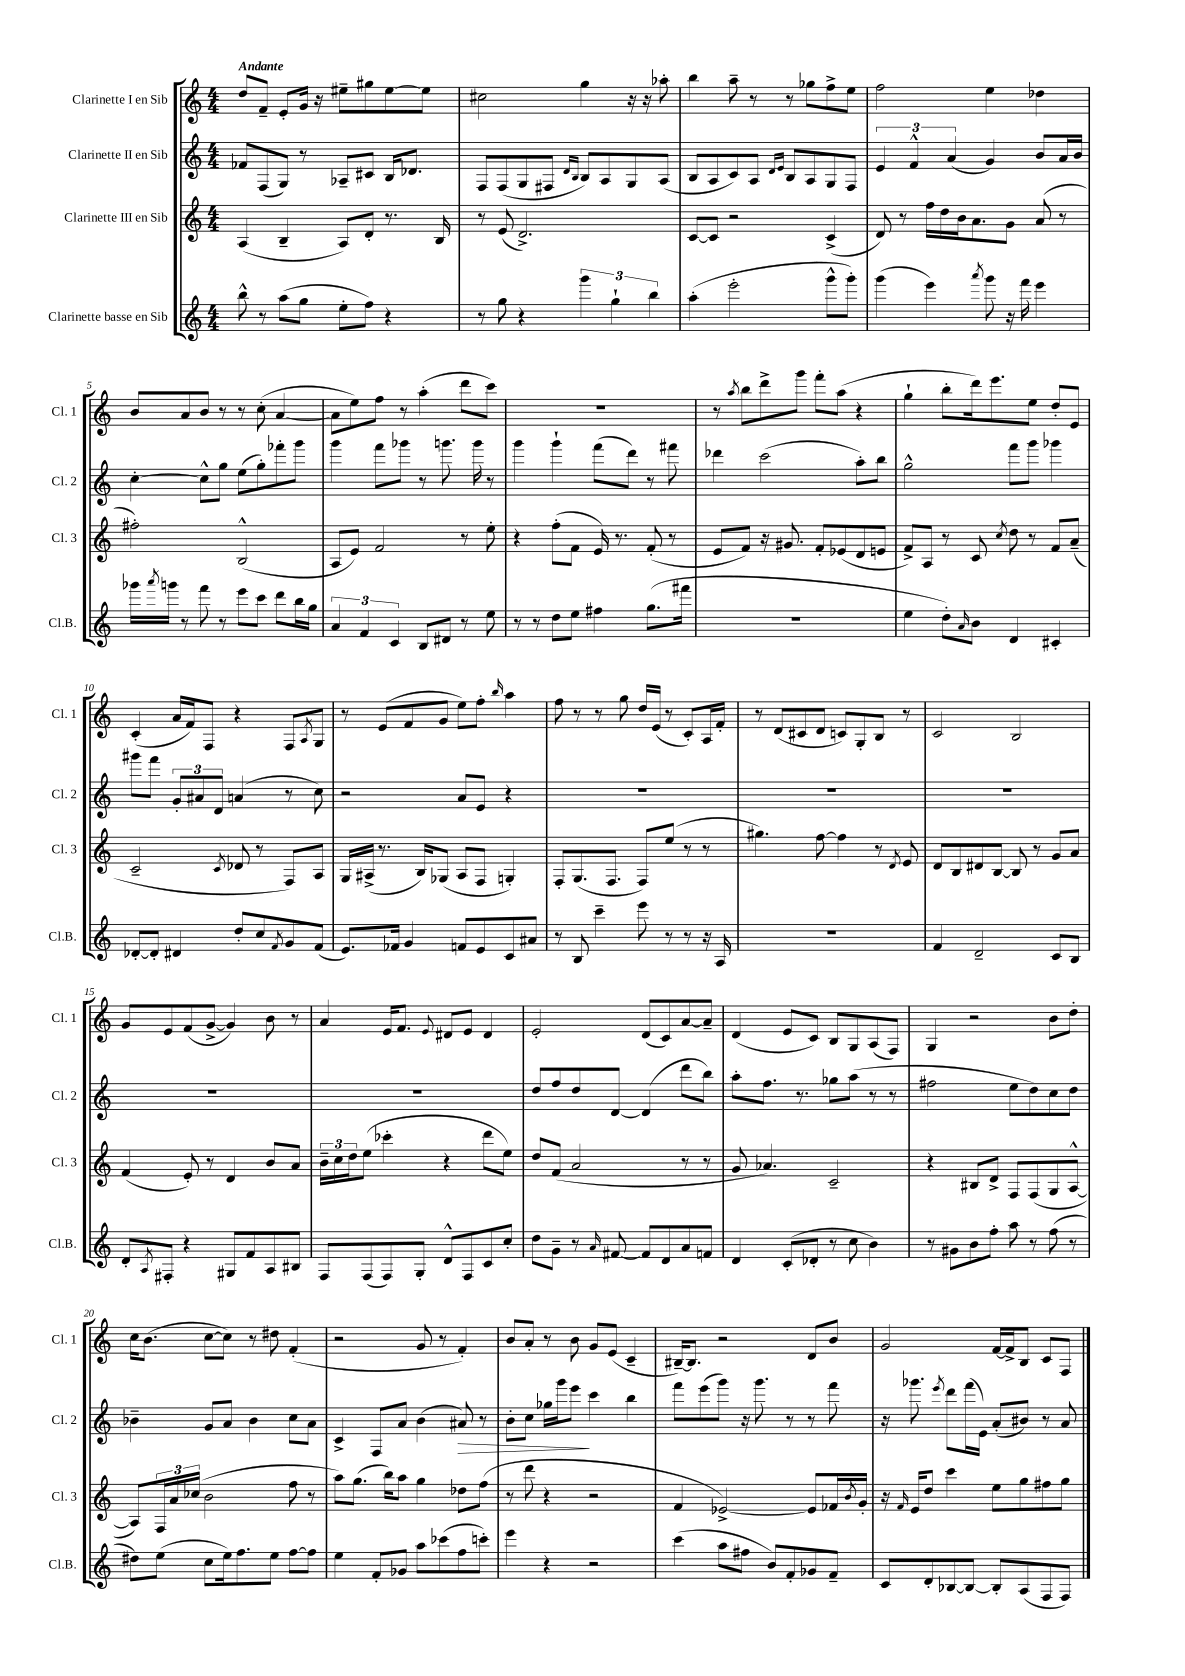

**kern	**kern	**kern	**dynam	**kern
*part4	*part3	*part2	*part2	*part1
*staff4	*staff3	*staff2	*staff2	*staff1
*I"Clarinette basse en Sib	*I"Clarinette III en Sib	*I"Clarinette II en Sib	*	*I"Clarinette I en Sib
*I'Cl.B.	*I'Cl. 3	*I'Cl. 2	*	*I'Cl. 1
*clefG2	*clefG2	*clefG2	*	*clefG2
*k[]	*k[]	*k[]	*	*k[]
*M4/4	*M4/4	*M4/4	*	*M4/4
=1	=1	=1	=1	=1
!	!	!	!	!LO:TX:a:B:t=Andante
8bb^^\	(4A/	8f-X/L	.	8dd/L
8r	.	(8F/	.	8f~/J
(8aa\L	4B~/	8G/J)	.	8e'/L
8gg\J	.	8r	.	16g/Jk
.	.	.	.	16r
8ee'\L	8A/L)	8A-X~/L	.	8ee#X~\L
8ff\J)	8d'/J	8c#X/J	.	8gg#X\
4r	8.r	16B/KL	.	[8ee#\
.	.	8.d-X/J	.	.
.	.	.	.	8ee#\J]
.	16B/	.	.	.
=2	=2	=2	=2	=2
8r	8r	8F/L	.	2cc#X\
8gg\	(8e/	(8F/	.	.
4r	2.d^/)	8G/	.	.
.	.	8F#X/J	.	.
.	.	16qqd/LL	.	.
.	.	16qqB/JJ	.	.
6ggg\	.	8B/L)	.	4gg\
.	.	8A/	.	.
6gg`\	.	.	.	.
.	.	8G/	.	16r
.	.	.	.	16r
6bb\	.	.	.	.
.	.	(8A/J	.	8aa-X'\
=3	=3	=3	=3	=3
(4aa'\	[8c/L	8B/L	.	4bb\
.	8c/J]	8A/	.	.
2eee'\	2r	8c/)	.	8aa~\
.	.	8A/J	.	8r
.	.	16qqd/LL	.	.
.	.	16qqe/JJ	.	.
.	.	8B/L	.	8r
.	.	8A/	.	8gg-X\L
8ggg^^\L	(4c^/	8G/	.	8ff^\
8ggg'\J)	.	8F/J	.	8ee\J
=4	=4	=4	=4	=4
(4ggg\	8d/)	6e/	.	2ff\
.	8r	.	.	.
.	.	6f^^/	.	.
4eee\)	16ff\LL	.	.	.
.	16dd\	.	.	.
.	.	(6a/	.	.
.	16b\J	.	.	.
.	8.a\	.	.	.
8qaaa/	.	.	.	.
8ggg\	.	4g/)	.	4ee\
16r	8g\J	.	.	.
16fff\	.	.	.	.
4eee\	(8a/	8b/L	.	4dd-X\
.	8r	16a/L	.	.
.	.	16b/JJ	.	.
!!LO:LB:g=z
=5	=5	=5	=5	=5
16ggg-X\LL	2ff#X'\)	[4cc'\	.	8b/L
8qaaa/	.	.	.	.
16gggn\JJ	.	.	.	.
8r	.	.	.	8a/
8fff\	.	8cc^^\L]	.	8b/J
8r	.	8gg\J	.	8r
8eee\L	(2B^^/	(8ee\L	.	8r
8ccc\J	.	8gg'\)	.	(8cc'\
8ddd\L	.	8fff-X'\	.	[4a/
16bb\L	.	8ggg\J	.	.
16gg\JJ	.	.	.	.
=6	=6	=6	=6	=6
6a/	8A/L	4ggg\	.	8a\L]
.	8e/J)	.	.	8ee\)
6f/	.	.	.	.
.	2f/	8fff\L	.	8ff\J
6c/	.	.	.	.
.	.	8ggg-X\J	.	8r
8B/L	.	8r	.	(4aa'\
8d#X/J	.	8.gggn\	.	.
8r	8r	.	.	8ddd\L
.	.	16ggg\	.	.
8ee\	8ee'\	8r	.	8ccc\J)
=7	=7	=7	=7	=7
8r	4r	4ggg\	.	1r
8r	.	.	.	.
8dd\L	(8ff'\L	4ggg`\	.	.
8ee\J	8f\J	.	.	.
4ff#X\	16e/)	(8fff\L	.	.
.	8.r	.	.	.
.	.	8ddd\J)	.	.
(8.gg\L	(8f'/	8r	.	.
.	8r	8fff#X\	.	.
16fff#X\Jk	.	.	.	.
=8	=8	=8	=8	=8
1r	8e/L	4ddd-X\	.	8r
.	.	.	.	8qaa/
.	8f/J)	.	.	8bb\L
.	16r	(2ccc\	.	8ddd^\
.	8.g#X/	.	.	.
.	.	.	.	8ggg\J
.	8f'/L	.	.	8fff'\L
.	(8e-X/	.	.	(8aa\J
.	8d/	8aa'\L)	.	4r
.	8en/J	8bb\J	.	.
=9	=9	=9	=9	=9
4ee\	8f^/L)	2gg^^\	.	4gg`\
.	8A/J	.	.	.
8dd'\L)	8r	.	.	8bb'\L
16qqa/	.	.	.	.
8b\J	8c/	.	.	16ddd\k)
.	.	.	.	8.eee\
.	8qcc/	.	.	.
4d/	8dd\	8fff\L	.	.
.	8r	8ggg\J	.	8ee\J
4c#X'/	8f/L	4ggg-X\	.	8dd'/L
.	(8a~/J	.	.	8e/J
!!LO:LB:g=z
=10	=10	=10	=10	=10
[8d-X'/L	2c~/	8ggg#X\L	.	(4c'/
8d-'/J]	.	8fff\J	.	.
4d#X/	.	12g'/L	.	16a/LL
.	.	.	.	16f/J)
.	.	12a#X/	.	.
.	.	.	.	8F/J
.	.	12d/J	.	.
.	8qc/	.	.	.
8dd'/L	8d-X/	(4an/	.	4r
8cc/	8r	.	.	.
8qf/	.	.	.	.
8g/	8F/L)	8r	.	8F/L
.	.	.	.	8qA/
(8f/J	8A/J	8cc\)	.	8G/J
=11	=11	=11	=11	=11
8.e/L)	16G/LL	2r	.	8r
.	(16A#X^/JJ	.	.	.
.	8.r	.	.	(8e/L
16f-X/Jk	.	.	.	.
4g/	.	.	.	8f/
.	16B/KL)	.	.	.
.	(8G-X/J	.	.	8g/J
8fn/L	8A#/L	8a/L	.	8ee\L)
8e/	8F/J	8e/J	.	8ff'\J
.	.	.	.	16qqbb/
8c/	4Gn'/)	4r	.	4aa\
8a#X/J	.	.	.	.
=12	=12	=12	=12	=12
8r	8F'/L	1r	.	8ff\
8B/	(8.G/	.	.	8r
4ccc~\	.	.	.	8r
.	8.F/J	.	.	.
.	.	.	.	8gg\
8eee\	8F/L)	.	.	16dd/LL
.	.	.	.	(16e/JJ
8r	(8ee/J	.	.	8r
8r	8r	.	.	8c'/L)
16r	8r	.	.	16A/L
16A/	.	.	.	16f'/JJ
=13	=13	=13	=13	=13
1r	4.gg#X\)	1r	.	8r
.	.	.	.	(8d/L
.	.	.	.	8c#X/
.	[8ff\	.	.	8d/J
.	4ff\]	.	.	8cn/L)
.	.	.	.	8G'/
.	8r	.	.	8B/J
.	8qd/	.	.	.
.	8e/	.	.	8r
=14	=14	=14	=14	=14
4f/	8d/L	1r	.	2c/
.	8B/	.	.	.
2d~/	8d#X/	.	.	.
.	[8B/J	.	.	.
.	8B/]	.	.	2B/
.	8r	.	.	.
8c/L	8g/L	.	.	.
8B/J	8a/J	.	.	.
!!LO:LB:g=z
=15	=15	=15	=15	=15
8d'/L	(4f/	1r	.	8g/L
8qA/	.	.	.	.
8F#X'/J	.	.	.	8e/
4r	8e'/)	.	.	(8f/
.	8r	.	.	[8g^/J
8G#X/L	4d/	.	.	4g/])
8f/	.	.	.	.
8A/	8b/L	.	.	8b\
8B#X/J	8a/J	.	.	8r
=16	=16	=16	=16	=16
8F/L	24b~\LL	1r	.	4a/
.	24cc\	.	.	.
.	24dd\J	.	.	.
(8F/	(8ee\J	.	.	.
8F/)	4ccc-X'\	.	.	16e/KL
.	.	.	.	8.f/J
8G'/J	.	.	.	.
.	.	.	.	8qqe/
8d^^/L	4r	.	.	8d#X/L
8F/	.	.	.	8e/J
8c/	8ddd\L	.	.	4d#/
8cc'/J	8ee\J)	.	.	.
=17	=17	=17	=17	=17
8dd\L	8dd/L	8dd/L	.	2e'/
8g~\J	(8f/J	8ff/	.	.
8r	2a/	8dd/	.	.
16qqa/	.	.	.	.
[8f#X/	.	[8d/J	.	.
8f#/L]	.	(4d/]	.	(8d/L
8d/	.	.	.	8c/)
8a/	8r	8ddd\L	.	[8a/
8fn/J	8r	8bb\J)	.	8a~/J]
=18	=18	=18	=18	=18
4d/	8g/	8aa'\L	.	(4d/
.	4.a-X/)	8.ff\J	.	.
(8c'/L	.	.	.	8e/L
.	.	8.r	.	.
8d-X'/J	.	.	.	8c/J)
8r	2c~/	8gg-X\L	.	8B/L
8cc\	.	(8aa\J	.	8G/
4b\)	.	8r	.	(8A/
.	.	8r	.	8F/J)
=19	=19	=19	=19	=19
8r	4r	2ff#X\	.	4G/
8g#X\L	.	.	.	.
8b\	8B#X/L	.	.	2r
8ff'\J	8d^/J	.	.	.
8aa\	8F/L	8ee\L	.	.
8r	(8F/	8dd\)	.	.
(8ff\	8G/	8cc\	.	8b\L
8r	[8A^^/J	8dd\J	.	8dd'\J
!!LO:LB:g=z
=20	=20	=20	=20	=20
8dd#X\L)	8A/L])	4b-X~\	.	16cc\KL
.	.	.	.	(8.b\J
(8ee\J	24F/L	.	.	.
.	24a/	.	.	.
.	(24cc-X/JJ	.	.	.
8cc\L	2b\	8g/L	.	[8cc\L
16ee\k)	.	8a/J	.	8cc\J])
8.ff\	.	.	.	.
.	.	4b-\	.	8r
8ee\J	.	.	.	8dd#X\
[8ff\L	8ff\	8cc\L	.	(4f'/
8ff\J]	8r	8a\J	.	.
=21	=21	=21	=21	=21
4ee\	8aa\L)	4c^/	.	2r
.	(8.gg\J	.	.	.
8f'/L	.	8F/L	.	.
.	16bb\KL)	.	.	.
8g-X/J	8aa\J	8a/J	.	.
8aa\L	4gg\	(4b\	.	8g/
(8ccc-X\	.	.	.	8r
!	!	!	!LO:HP:b	!
8ff\	8dd-X\L	8a#X/)	>	4f'/)
8cccn'\J)	(8ff\J	8r	.	.
=22	=22	=22	=22	=22
4eee\	8r	8b'\L	.	8b/L
.	8ddd\	8cc\J	.	8a'/J
4r	4r	16gg-X\LL	.	8r
.	.	16ggg\J	.	.
.	.	8eee\J	.	8b\
2r	2r	4ccc\	]	8g/L
.	.	.	.	(8e/J
.	.	4bb\	.	4c~/
=23	=23	=23	=23	=23
(4ccc\	4f/	8fff\L	.	[16B#X~/KL)
.	.	.	.	8.B#/J]
.	.	(8eee\	.	.
8aa\L	[2e-X^/)	8ggg\J)	.	2r
8ff#X\J	.	16r	.	.
.	.	8.ggg\	.	.
8b/L)	.	.	.	.
8f'/	.	8r	.	.
8g-X/	8e-/L]	8r	.	8d/L
8f~/J	16f-X/L	8fff\	.	8b/J
.	8qb/	.	.	.
.	16g'/JJ	.	.	.
=24	=24	=24	=24	=24
8c/L	16r	16r	.	2g/
.	16qqf/	.	.	.
.	16e/KL	8.ggg-X\	.	.
8d'/	8dd/J	.	.	.
.	.	8qeee/	.	.
[8B-X/	4ccc\	8ddd\L	.	.
8B-/J_	.	(16fff\L	.	.
.	.	16e\JJ)	.	.
8B-'/L]	8ee\L	(8a'/L	.	[16f/LL
.	.	.	.	16f^/J]
(8A/	8gg\	8b#X/J)	.	8B/J
8F/	8ff#X\	8r	.	8c/L
8F/J)	8gg\J	8a/	.	8F/J
==	==	==	==	==
*-	*-	*-	*-	*-
